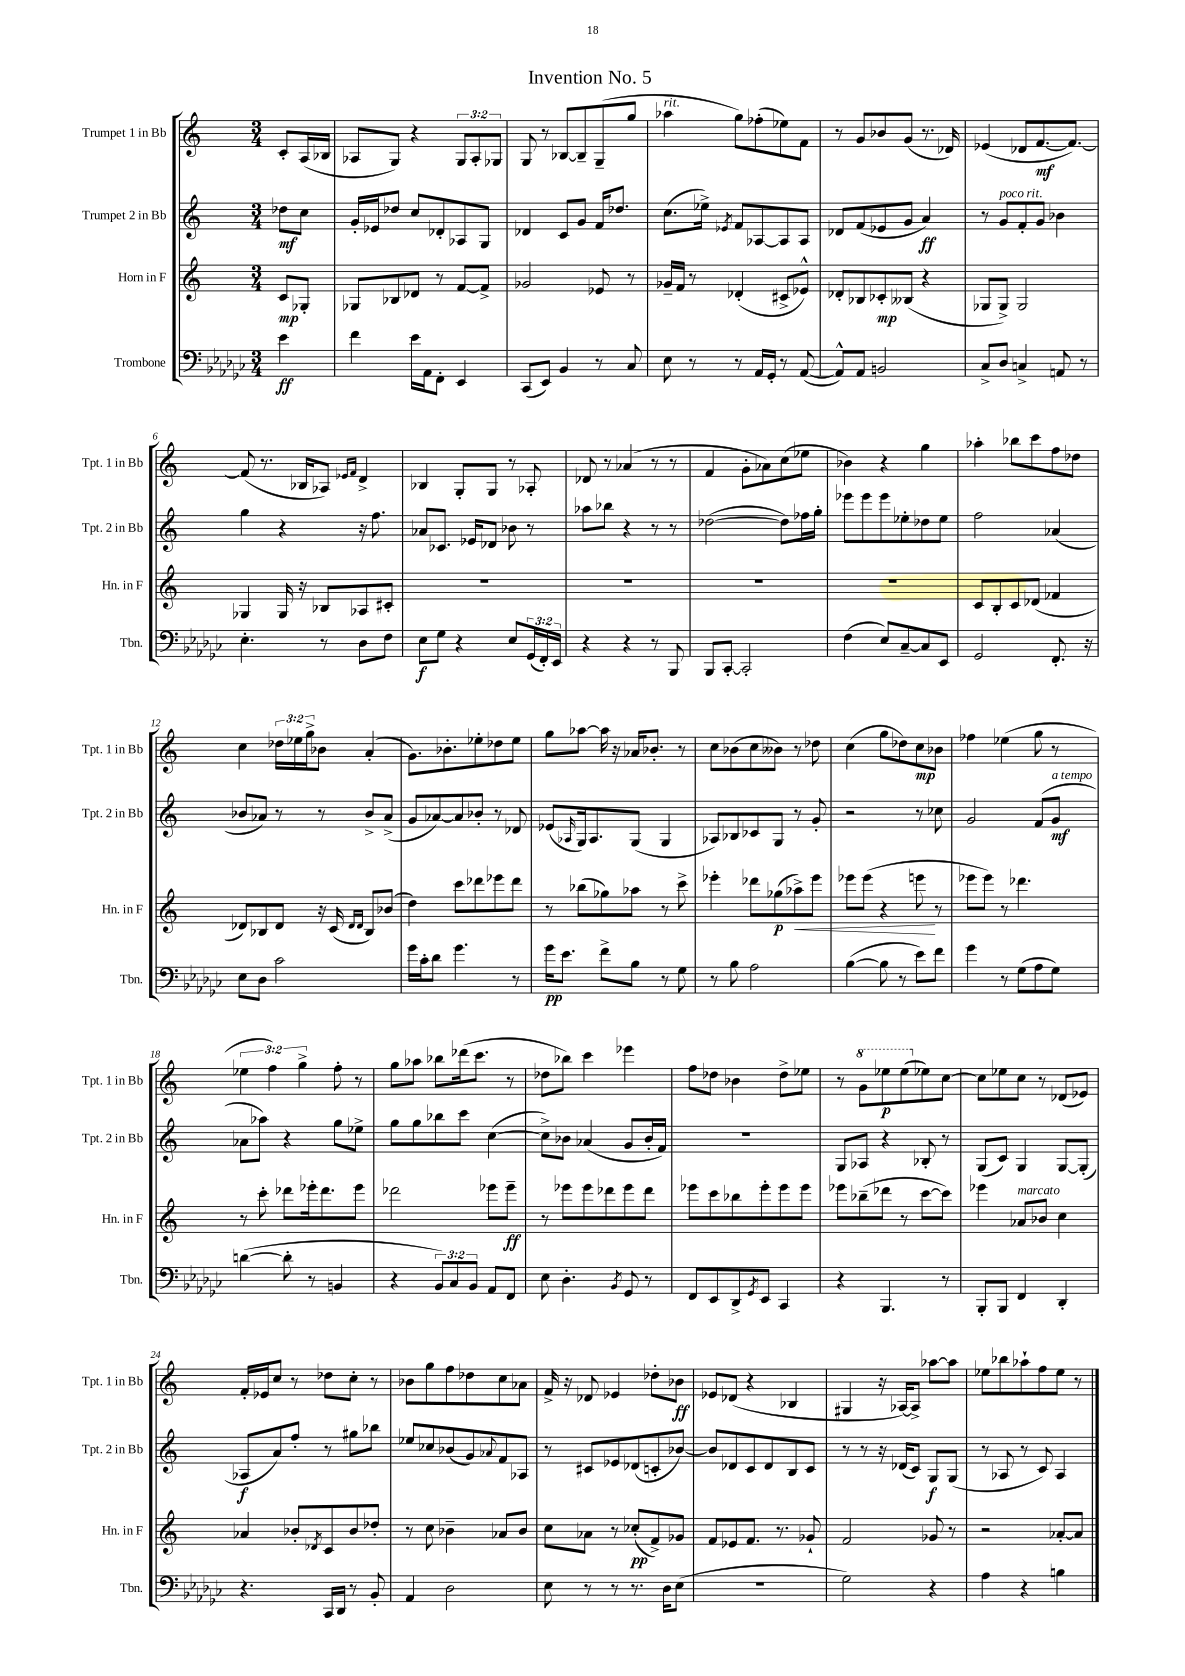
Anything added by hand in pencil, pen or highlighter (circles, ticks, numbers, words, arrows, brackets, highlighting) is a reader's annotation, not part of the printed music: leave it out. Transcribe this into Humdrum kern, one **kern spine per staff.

**kern	**kern	**kern	**kern
*staff4	*staff3	*staff2	*staff1
*clefF4	*clefG2	*clefG2	*clefG2
*k[b-e-a-d-g-c-]	*k[]	*k[]	*k[]
*M3/4	*M3/4	*M3/4	*M3/4
4e-	8c	8dd-	8c'
.	8G-'	8cc	(16A
.	.	.	16B-
=	=	=	=
4f	8G-	16g'	8A-
.	.	16e-	.
.	8B-	8dd-	8G)
16e-	8d-	8cc	4r
16AA-	.	.	.
8FF'	8r	8d-'	.
4EE-	[8f	8A-	12G
.	.	.	12A-'
.	8f^]	8G	.
.	.	.	12G-
=	=	=	=
(8CC-	2g-	4d-	8G
8EE-)	.	.	8r
4BB-	.	8c	[8B-
.	.	8g	8B-~]
8r	8e-	16f	(8G~
.	.	8.dd-	.
8C-	8r	.	8gg
=	=	=	=
8E-	16g-~	(8.cc	4aa-
.	16f	.	.
8r	8r	.	.
.	.	16ee-^)	.
.	.	8qe-	.
8r	(4d-'	8f	8gg)
16AA-	.	[8A-	(8ff-'
16GG-'	.	.	.
8r	8c#^	8A-]	8ee-)
([8AA-	8e-^^)	8A-	8f
=	=	=	=
8AA-^^])	8d-'	8d-	8r
8AA-	8B-	(8f	8g
2BB	8c-'	8e-	8b-
.	(8B--	8g	(8g
.	4r	4a)	8.r
.	.	.	16d-)
=	=	=	=
8C-^	8G-	8r	(4e-
8D-	8G-^)	8g	.
4C^	2G-	8f'	8d-
.	.	8g	[8.f
8AA	.	4b-	.
.	.	.	8.f_)
8r	.	.	.
=	=	=	=
4.E-'	4G-	4gg	(8f]
.	.	.	8.r
.	16G-	4r	.
.	16r	.	16B-
8r	8B-	.	8A-)
.	.	.	16qqe-
.	.	.	16qqf
8D-	8A-	16r	4d^
.	.	8.ff	.
8F	8c#'	.	.
=	=	=	=
8E-	2.r	8a-	4B-
8G-	.	8.c-	.
4r	.	.	8G'
.	.	16e-	.
.	.	8d-	8G
8E-	.	8b-	8r
(24GG-	.	8r	8A-'
24FF')	.	.	.
24EE-	.	.	.
=	=	=	=
4r	2.r	8aa-	8d-
.	.	8bb-	8r
4r	.	4r	(4a-
8r	.	8r	8r
8BBB-	.	8r	8r
=	=	=	=
8BBB-	2.r	([2dd-	4f
[8CC-'	.	.	.
2CC-']	.	.	8g'
.	.	.	8a-)
.	.	8dd-])	(8cc
.	.	16ff-	8ee-
.	.	16gg'	.
=	=	=	=
(4F	2.r	8eee-	4b-)
.	.	8eee-	.
8E-)	.	8eee-	4r
[8C-~	.	8ee-'	.
8C-]	.	8dd-	4gg
8EE-	.	8ee-	.
=	=	=	=
2GG-	8c	2ff	4aa-'
.	8B'	.	.
.	8c	.	8bb-
.	(8d-	.	8ccc
8.FF'	4f-	(4a-	8ff
.	.	.	8dd-
16r	.	.	.
=	=	=	=
8E-	8d-)	8b-	4cc
8D-	8B-	8a-)	.
2c-	8d-	8r	24dd-
.	.	.	24ee-
.	.	.	24gg^
.	16r	8r	8b-
.	(16c	.	.
.	16qqd-	.	.
.	16qqd-	.	.
.	8B-)	8b-^	(4a'
.	(8b-	(8a-^	.
=	=	=	=
16g-	4dd)	8g	8.g)
16c-'	.	.	.
8d-	.	[8a-)	.
.	.	.	8.b-'
4.g-	8ccc	8a-]	.
.	8ddd-	8b-'	8ee-'
.	8eee-	8r	8dd-
8r	8ddd-	8d-	8ee-
=	=	=	=
16g-	8r	(8e-	8gg
8.e-	.	.	.
.	.	16qqA-	.
.	(8bb-	16G)	[8aa-
.	.	8.A-	.
8f^	8gg-)	.	16aa-]
.	.	.	16r
8B-	8aa-	(8G	16a-
.	.	.	8.b-'
8r	8r	4G	.
8G-	8ccc^	.	8r
=	=	=	=
8r	4eee-'	8A-)	8cc
8B-	.	8B-	(8b-
2A-	8ddd-	8c-	8cc
.	(8gg-	8G	8b--)
.	8aa-^)	8r	8r
.	8eee-	8g'	8dd-
=	=	=	=
([4B-	8eee-	2r	(4cc
.	(8eee-	.	.
8B-]	4r	.	8gg
8r	.	.	8dd-)
8e-)	8eee	8r	8cc
8f	8r	8cc-	8b-
=	=	=	=
4g-	8eee-	2g	4ff-
.	8eee-)	.	.
8r	8r	.	(4ee-
(8G-	4.ddd-	.	.
8A-	.	(8f	8gg
8G-)	.	8g	8r
=	=	=	=
([4d	8r	8a-	6ee-
.	8ccc'	8aa-)	.
.	.	.	6ff)
8d']	8ddd-	4r	.
.	.	.	6gg^
8r	16eee-'	.	.
.	8.ddd-	.	.
4BB	.	8gg	8ff'
.	8eee-	8ee-^	8r
=	=	=	=
4r	2ddd-	8gg	8gg
.	.	8gg	8aa-
12BB-)	.	8bb-	8bb-
12C-	.	.	.
.	.	8ccc	(16ddd-
12BB-	.	.	.
.	.	.	8.ccc
8AA-	8eee-	([4cc	.
8FF	8eee-~	.	8r
=	=	=	=
8E-	8r	8cc^])	8dd-
4.D-'	8eee-	8b-	8bb-)
.	8eee-	(4a-	4ccc
.	8ddd-	.	.
8qBB-	.	.	.
8GG-	8eee-	8g	4eee-
8r	8ddd-	16b-'	.
.	.	16f)	.
=	=	=	=
8FF	8eee-	2.r	8ff
8EE-	8ccc	.	8dd-
8DD-^	8bb-	.	4b-
8qGG-	.	.	.
8EE-	8eee-'	.	.
4CC-	8eee-	.	8dd-^
.	8eee-	.	8ee-
=	=	=	=
4r	8eee-	8G	8r
.	(8bb-~	8A-	8gg
4.BBB-	8ddd-	4r	8eee-
.	8r	.	(8eee-
.	[8ccc	8B-'	8ee-)
8r	8ccc])	8r	[8cc
=	=	=	=
8BBB-'	4eee-	(8G	8cc]
8BBB-	.	8c)	8ee-
4FF	8a-	4G	8cc
.	8b-	.	8r
4DD-'	4cc	[8G	(8d-
.	.	(8G']	8e-)
=	=	=	=
4.r	4a-	8A-	16f'
.	.	.	16e-
.	.	8a)	8cc
.	8b-'	8ff'	8r
.	8qd-	.	.
16CC-	8c	8r	8dd-
16DD-	.	.	.
8r	8b-	8gg#	8cc'
8BB-'	8dd-'	8bb-	8r
=	=	=	=
4AA-	8r	8ee-	8b-
.	8cc	8cc-	8gg
2D-	4b-~	(8b-	8ff
.	.	8g)	8dd-
.	.	8qqa-	.
.	8a-	8f	8cc
.	8b-	8A-	8a-
=	=	=	=
8E-	8cc	8r	16f^
.	.	.	16r
8r	8a-	8c#	8d-
8r	8r	8e-	4e-
8.r	(8cc-'	(8d-	.
.	8f^)	8c'	8dd-'
16D-	.	.	.
(8E-	8g-	[8b-)	8b-
=	=	=	=
2.r	8f	8b-]	8e-
.	8e-	8d-	(8d-
.	8.f	8c	4r
.	.	8d-	.
.	8.r	.	.
.	.	8B	4B-
.	8g-`	8c	.
=	=	=	=
2G-)	2f	8r	4G#
.	.	8r	.
.	.	16r	16r
.	.	(16d-	[16A-)
.	.	8c)	8A-^]
4r	8g-	8G	[8aa-
.	8r	(8G	8aa-]
=	=	=	=
4A-	2r	8r	8ee-
.	.	8A-	8bb-
4r	.	8r	8aa-`
.	.	8c)	8ff
4B	[8a-'	4A-	8ee-
.	8a-]	.	8r
==	==	==	==
*-	*-	*-	*-
